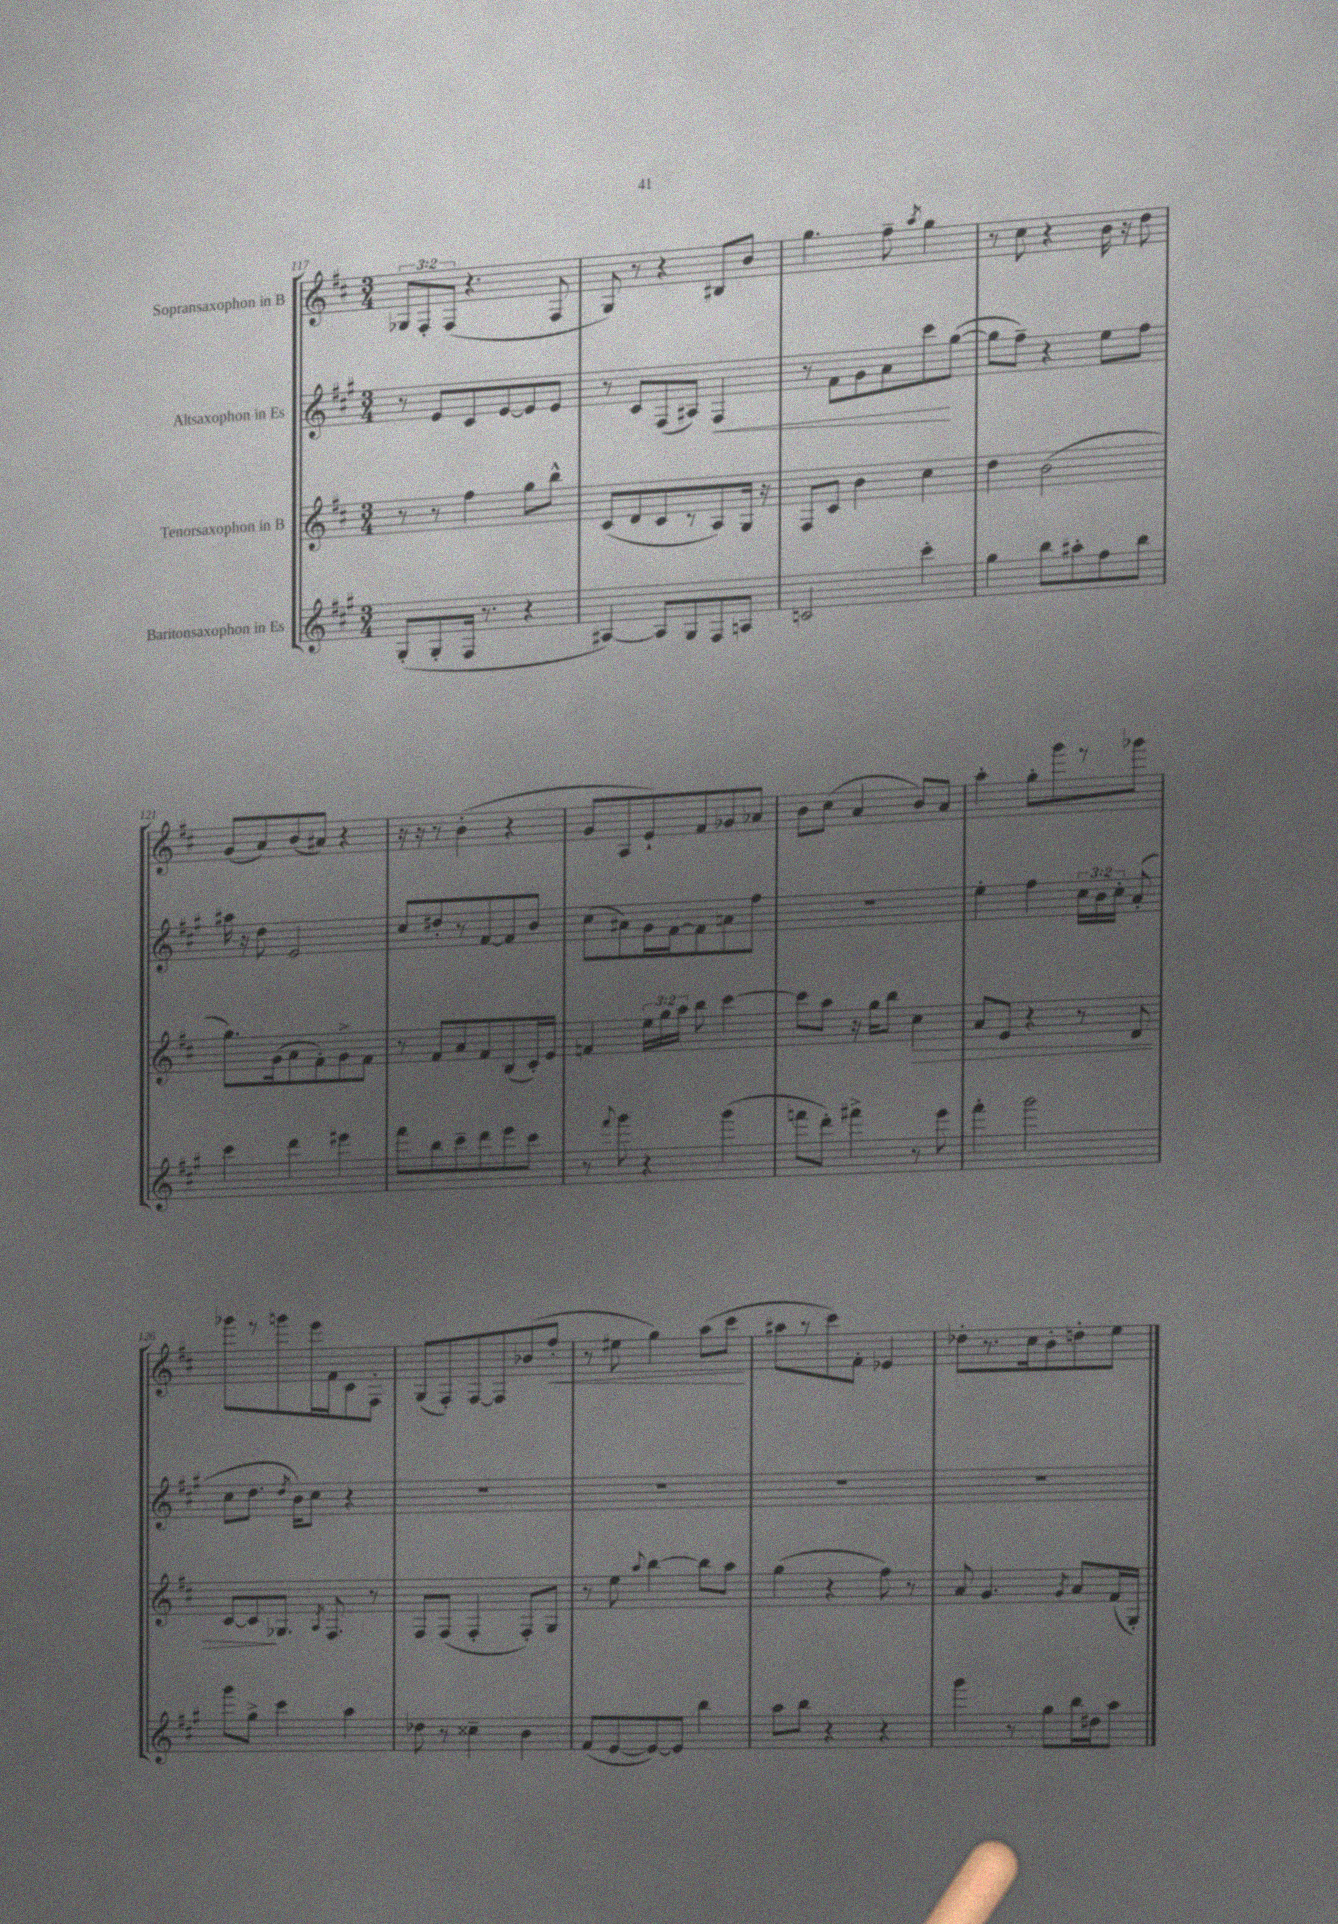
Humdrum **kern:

**kern	**kern	**kern	**kern
*staff4	*staff3	*staff2	*staff1
*clefG2	*clefG2	*clefG2	*clefG2
*k[f#c#g#]	*k[f#c#]	*k[f#c#g#]	*k[f#c#]
*M3/4	*M3/4	*M3/4	*M3/4
(8G#'	8r	8r	12G-
.	.	.	12F#'
8G#'	8r	8e	.
.	.	.	(12F#
16F#	4ff#	8c#	4.r
8.r	.	.	.
.	.	[8e	.
4r	8gg	8e]	.
.	8bb^^	8e	8F#
=	=	=	=
[4A#)	(8c#	8r	8G)
.	8d	8c#	8r
8A#]	8c#	(8F#	4r
8G#	8r	8A#)	.
8F#	8A)	4F#	8B#
8A	16G	.	8b
.	16r	.	.
=	=	=	=
2c	8F#	8r	4.gg
.	8c#	8f#	.
.	4b	8g#	.
.	.	8a	8ff#~
.	.	.	8qaa
4ccc#'	4cc#	8ccc#	4gg
.	.	([8gg#	.
=	=	=	=
4gg#	4dd	8gg#]	8r
.	.	8ff#~)	8cc#
8bb	(2b	4r	4r
8aa#'	.	.	.
8ff#	.	8ee	16b
.	.	.	16r
8bb	.	8ff#	8dd
=	=	=	=
4ccc#	8.gg)	16aa#	(8g
.	.	16r	.
.	.	8dd	8a)
.	(16g	.	.
4ddd	8a	2e	(8b
.	8f#')	.	8a#)
4eee#	8g^	.	4r
.	8f#	.	.
=	=	=	=
8fff#	8r	8cc#	16r
.	.	.	16r
8bb	8f#	8dd#'	8r
8ccc#~	8a	8r	(4b'
8ddd	8f#	[8f#	.
8eee	(8B	8f#]	4r
8ccc#	16c#')	8b	.
.	16e	.	.
=	=	=	=
8r	4f	(8cc#	8g
8qqfff#	.	.	.
8ggg#	.	8a#)	8A
4r	24ee	16g#	8e`)
.	24gg	.	.
.	.	[16f#	.
.	24aa	.	.
.	8bb	8f#]	8f#
(4ggg#	[4ccc#	8a	8g-
.	.	8ff#	8a-
=	=	=	=
8fff	8ccc#]	2.r	8b
8ddd')	8aa	.	(8cc#
4fff#^	16r	.	4a
.	16gg	.	.
.	8bb	.	.
8r	4cc#	.	8b)
8eee	.	.	8a
=	=	=	=
4fff#'	8a	4ee'	4aa'
.	8e	.	.
2ggg#	4r	4ff#	8gg'
.	.	.	8ggg
.	8r	24cc#	8r
.	.	24b	.
.	.	24cc#'	.
.	8d	(8a'	8ggg-
=	=	=	=
8ggg#	[8c#	8cc#	8ggg-
8gg#^	8c#]	8.dd	8r
4ccc#	8.G-	.	8ggg
.	.	8qdd	.
.	.	16b)	.
.	.	8cc#	16eee
.	8qA	.	.
.	8.F#	.	16f#
4aa	.	4r	8c#
.	8r	.	8F#'
=	=	=	=
8dd-	8F#	2.r	(8G
8r	(8F#	.	8F#')
4cc##~	4F#'	.	[8F#
.	.	.	8F#]
4b	8F#')	.	(8b-
.	8G	.	8ff#'
=	=	=	=
(8f#	8r	2.r	8r
[8e	8ee	.	8ee#
.	8qqaa	.	.
8e_)	[4bb	.	4gg)
8e]	.	.	.
4bb	8bb]	.	(8aa
.	8aa	.	8ccc#
=	=	=	=
8aa	(4gg	2.r	8aa#
8bb	.	.	8r
4r	4r	.	8ccc#)
.	.	.	8f#'
4r	8ff#)	.	4e-
.	8r	.	.
=	=	=	=
4ggg#	8a	2.r	8dd-'
.	4.g	.	8.r
8r	.	.	.
.	.	.	16cc#
8gg#	.	.	8b'
.	8qg	.	.
16bb	8a	.	8dd'
16dd#	.	.	.
8aa	(16f#	.	8ee
.	16G')	.	.
==	==	==	==
*-	*-	*-	*-
